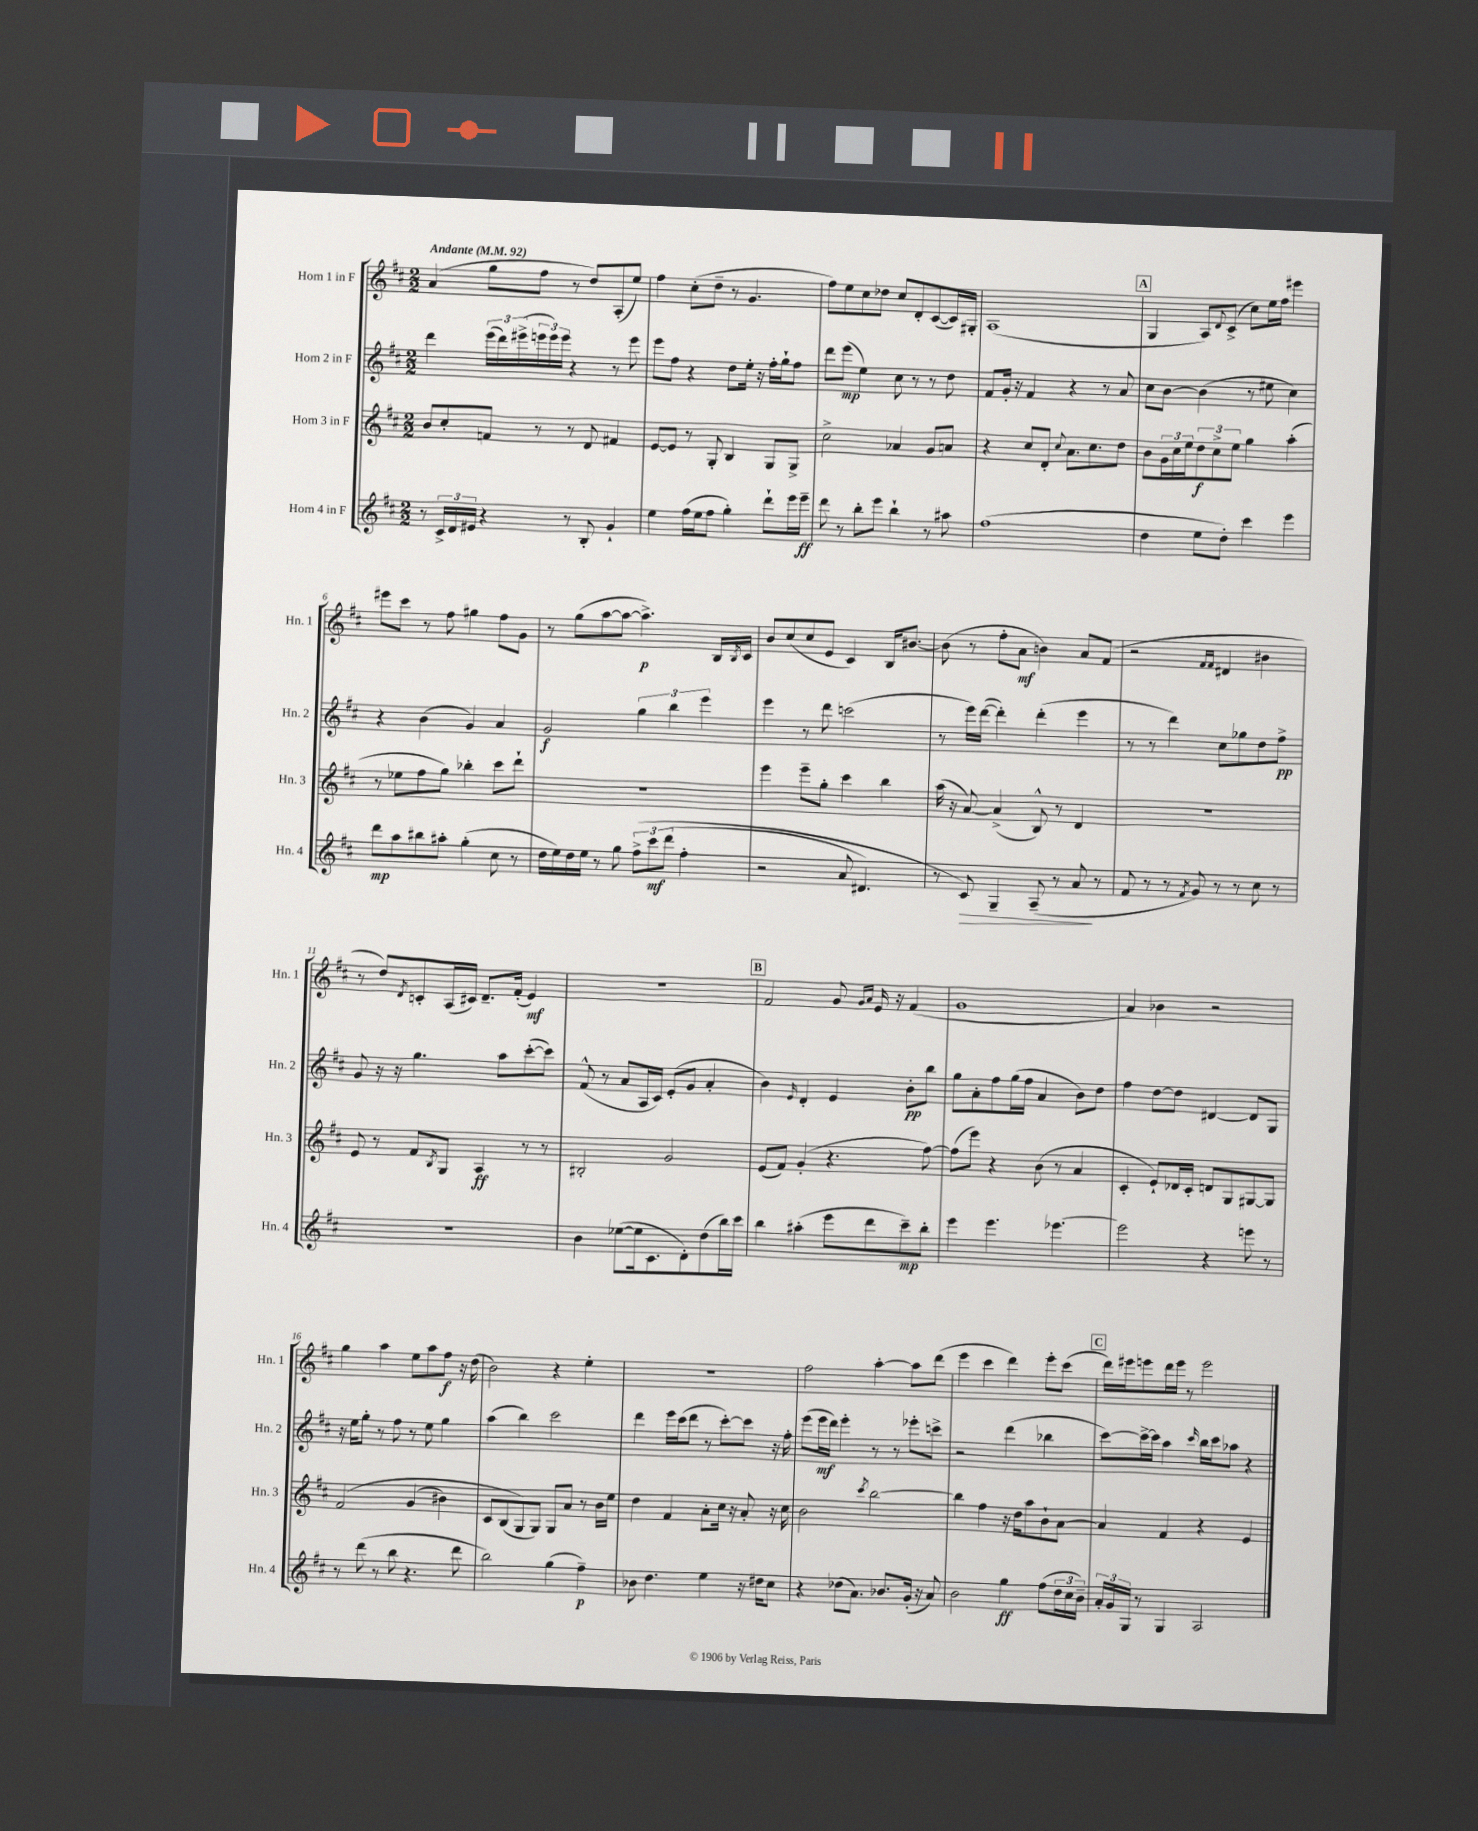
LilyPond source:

<<
\new StaffGroup <<
\new Staff = "s0" \with { instrumentName = "Horn 1 in F" shortInstrumentName = "Hn. 1" } {
    \clef treble \key d \major \numericTimeSignature \time 2/2 \tempo "Andante" 4 = 92
    a'4( g''8 fis''8 r8 d''8) a8-.( e''8) |
    fis''4 cis''8-.( d''8-- r8 g'4. |
    fis''8) e''8 cis''8 des''8 cis''8 d'8-. cis'8~( cis'16) gis16-. |
    a1( |
    \mark \markup { \box "A" } g4 a8) \appoggiatura { d'8 } cis'8->( cis''8) e''16 fis''16 eis'''4 |
    eis'''8 cis'''8 r8 fis''8 gis''4 fis''8 g'8 |
    r8 g''8( a''8~ a''8~ a''4.->\p) b16 \acciaccatura { b8 } cis'16 |
    b'8 cis''8( cis''8 e'8 cis'4) b16 bis'8.~ |
    bis'8( r8 fis''8-. a'8\mf b'4) a'8 fis'8( |
    r2 \grace { fis'16 fis'16 } dis'4 bis'4 |
    r8 d''8) \acciaccatura { d'8 } c'8-. a16( cis'16) d'8.-- fis'16-.( e'4\mf) |
    R1 |
    \mark \markup { \box "B" } fis'2 g'8 \grace { g'16 a'16 } e'16 r16 fis'4( |
    g'1 |
    a'4) bes'4 r2 |
    g''4 a''4 e''8 a''8 fis''8\f r16 d''16( |
    b'2) r4 e''4-. |
    r1 |
    fis''2 a''4~-. a''8 d'''8( |
    e'''4 cis'''4 d'''4) e'''8-. cis'''8( |
    \mark \markup { \box "C" } d'''16) eis'''16 e'''8 d'''16 e'''16 r8 e'''2 \bar "|." |
}
\new Staff = "s1" \with { instrumentName = "Horn 2 in F" shortInstrumentName = "Hn. 2" } {
    \clef treble \key d \major \numericTimeSignature \time 2/2
    d'''4 \tuplet 3/2 { e'''16( d'''16) eis'''16->( } \tuplet 3/2 { e'''16 e'''16) e'''16 } r4 r8 e'''8 |
    e'''8 fis''8 r4 d''8 e''16-. r16 fis''16-. g''16-! fis''8 |
    d'''8 e'''8\mp( e''4) cis''8 r8 r8 d''8 |
    fis'8 g'16-. r16 fis'4 r4 r8 a'8 |
    \mark \markup { \box "A" } cis''8 b'8~ b'4( r8 eis''8 cis''4) |
    r4 b'4( g'4) a'4 |
    g'2\f \tuplet 3/2 { g''4 b''4 e'''4 } |
    e'''4 r8 d'''8 c'''2( |
    r8 e'''16) d'''16~( d'''4-.) d'''4-.( e'''4 |
    r8 r8 d'''4) cis''8 ges''8 d''8 fis''8->\pp |
    g'8 r16 r16 g''4. a''8 cis'''8~-.( cis'''8) |
    fis'8-^( r8 a'8 a16 cis'16) e'8-.( g'8 a'4-. |
    \mark \markup { \box "B" } b'4) \grace { e'16 } d'4-. e'4 b'8-.\pp b''8 |
    g''8 a'8-. fis''8 g''16( fis''16 a'4 b'8) d''8 |
    fis''4 d''8~ d''8 dis'4~ dis'8 g8 |
    r16 e''16 g''8-. r8 fis''8 r8 e''8 g''4 |
    a''4( b''4) cis'''2 |
    d'''4 e'''16 cis'''16( d'''8 r8 cis'''8~-.) cis'''8 r16 fis''16-. |
    e'''8( e'''16\mf d'''16) e'''4-. r8 r8 ees'''8-. c'''8-> |
    r2 d'''4( bes''4 |
    \mark \markup { \box "C" } cis'''8~) cis'''16~-> cis'''16 a''4 \grace { cis'''16 } b''16 cis'''16 aes''8 r4 \bar "|." |
}
\new Staff = "s2" \with { instrumentName = "Horn 3 in F" shortInstrumentName = "Hn. 3" } {
    \clef treble \key d \major \numericTimeSignature \time 2/2
    b'8 cis''8-. f'8 r8 r8 d'8 fis'4 |
    e'8~ e'8 r8 g8-. b4 g8 g8-> |
    cis''2-> aes'4 g'8 a'8 |
    r4 cis''8 d'8-. \appoggiatura { cis''8 } a'8. cis''8. d''8 |
    \mark \markup { \box "A" } b'8 \tuplet 3/2 { g'16 cis''16 e''16 } \tuplet 3/2 { d''8\f cis''8-> e''8 } g''4 a''4-.( |
    r8 ees''8 fis''8 g''8) bes''4-. cis'''8 d'''8-! |
    R1 |
    e'''4 e'''8-- g''8-. cis'''4 b''4 |
    a''16( r16 a'8~) a'4->( b8-^) r8 d'4 |
    r1 |
    e'8 r8 fis'8 \acciaccatura { b8 } g8 a4\ff r8 r8 |
    bis2-. g'2 |
    \mark \markup { \box "B" } e'8( fis'8) g'4-.( r4. fis''8~) |
    fis''8( e'''8) r4 b'8( r8 a'4 |
    cis'4-. e'8-!) des'16 cis'16-. d'8 g8 gis8~ gis8 |
    fis'2\( g'4( bis'4) |
    cis'8 b8( g8\) g8) g8 a'8 r8 b'16 e''16 |
    d''4 fis'4 a'8-. cis''16 r16 a'8-. r16 cis''16 |
    b'2 \acciaccatura { cis'''8 } b''2~ |
    b''4 fis''4 r16 d''16 a''8 b'8-! a'8~ |
    \mark \markup { \box "C" } a'4 fis'4 r4 e'4 \bar "|." |
}
\new Staff = "s3" \with { instrumentName = "Horn 4 in F" shortInstrumentName = "Hn. 4" } {
    \clef treble \key d \major \numericTimeSignature \time 2/2
    r8 \tuplet 3/2 { cis'16-> d'16 eis'16 } r4 r8 b8-. g'4-! |
    e''4 fis''16( e''16 fis''8 g''4-.) d'''8-! e'''16 e'''16--\ff |
    d'''8 r8 b''8-. e'''8 b''4-! r8 ais''8 |
    fis''1( |
    \mark \markup { \box "A" } d''4 e''8 d''8-.) cis'''4 e'''4 |
    d'''8\mp a''8 bis''8 ais''8-. g''4-.( cis''8 r8 |
    d''16 e''16) d''16 e''16 r8 g''8 \tuplet 3/2 { fis''8->\( cis'''8\mf d'''8( } fis''4-. |
    r2 a'8 dis'4.) |
    r8 cis'8\>\) g4-- a8--( r8 a'8\! r8 |
    fis'8 r8 r8 \acciaccatura { fis'8 } g'8) r8 r8 cis''8 r8 |
    R1 |
    b'4 ees''8~( ees''16 cis'8. d'8-.) d''8( b''16) cis'''16 |
    \mark \markup { \box "B" } b''4 ais''4-.( e'''8 d'''8 cis'''8--\mp) b''8-. |
    e'''4 e'''4. ees'''4.~ |
    ees'''2 r4 e'''8 r8 |
    r8 d'''8( r8 b''8 r4. d'''8 |
    b''2) g''4( fis''4--\p) |
    bes'8 d''4. e''4 r16 dis''16 cis''8 |
    r4 des''8( a'8.) bes'8. g'16-.( r16 a'8) |
    b'2 g''4\ff fis''8( \tuplet 3/2 { d''16 cis''16 b'16--) } |
    \mark \markup { \box "C" } \tuplet 3/2 { a'16-. g'16 g16 } r8 g4 a2 \bar "|." |
}
>>
>>
